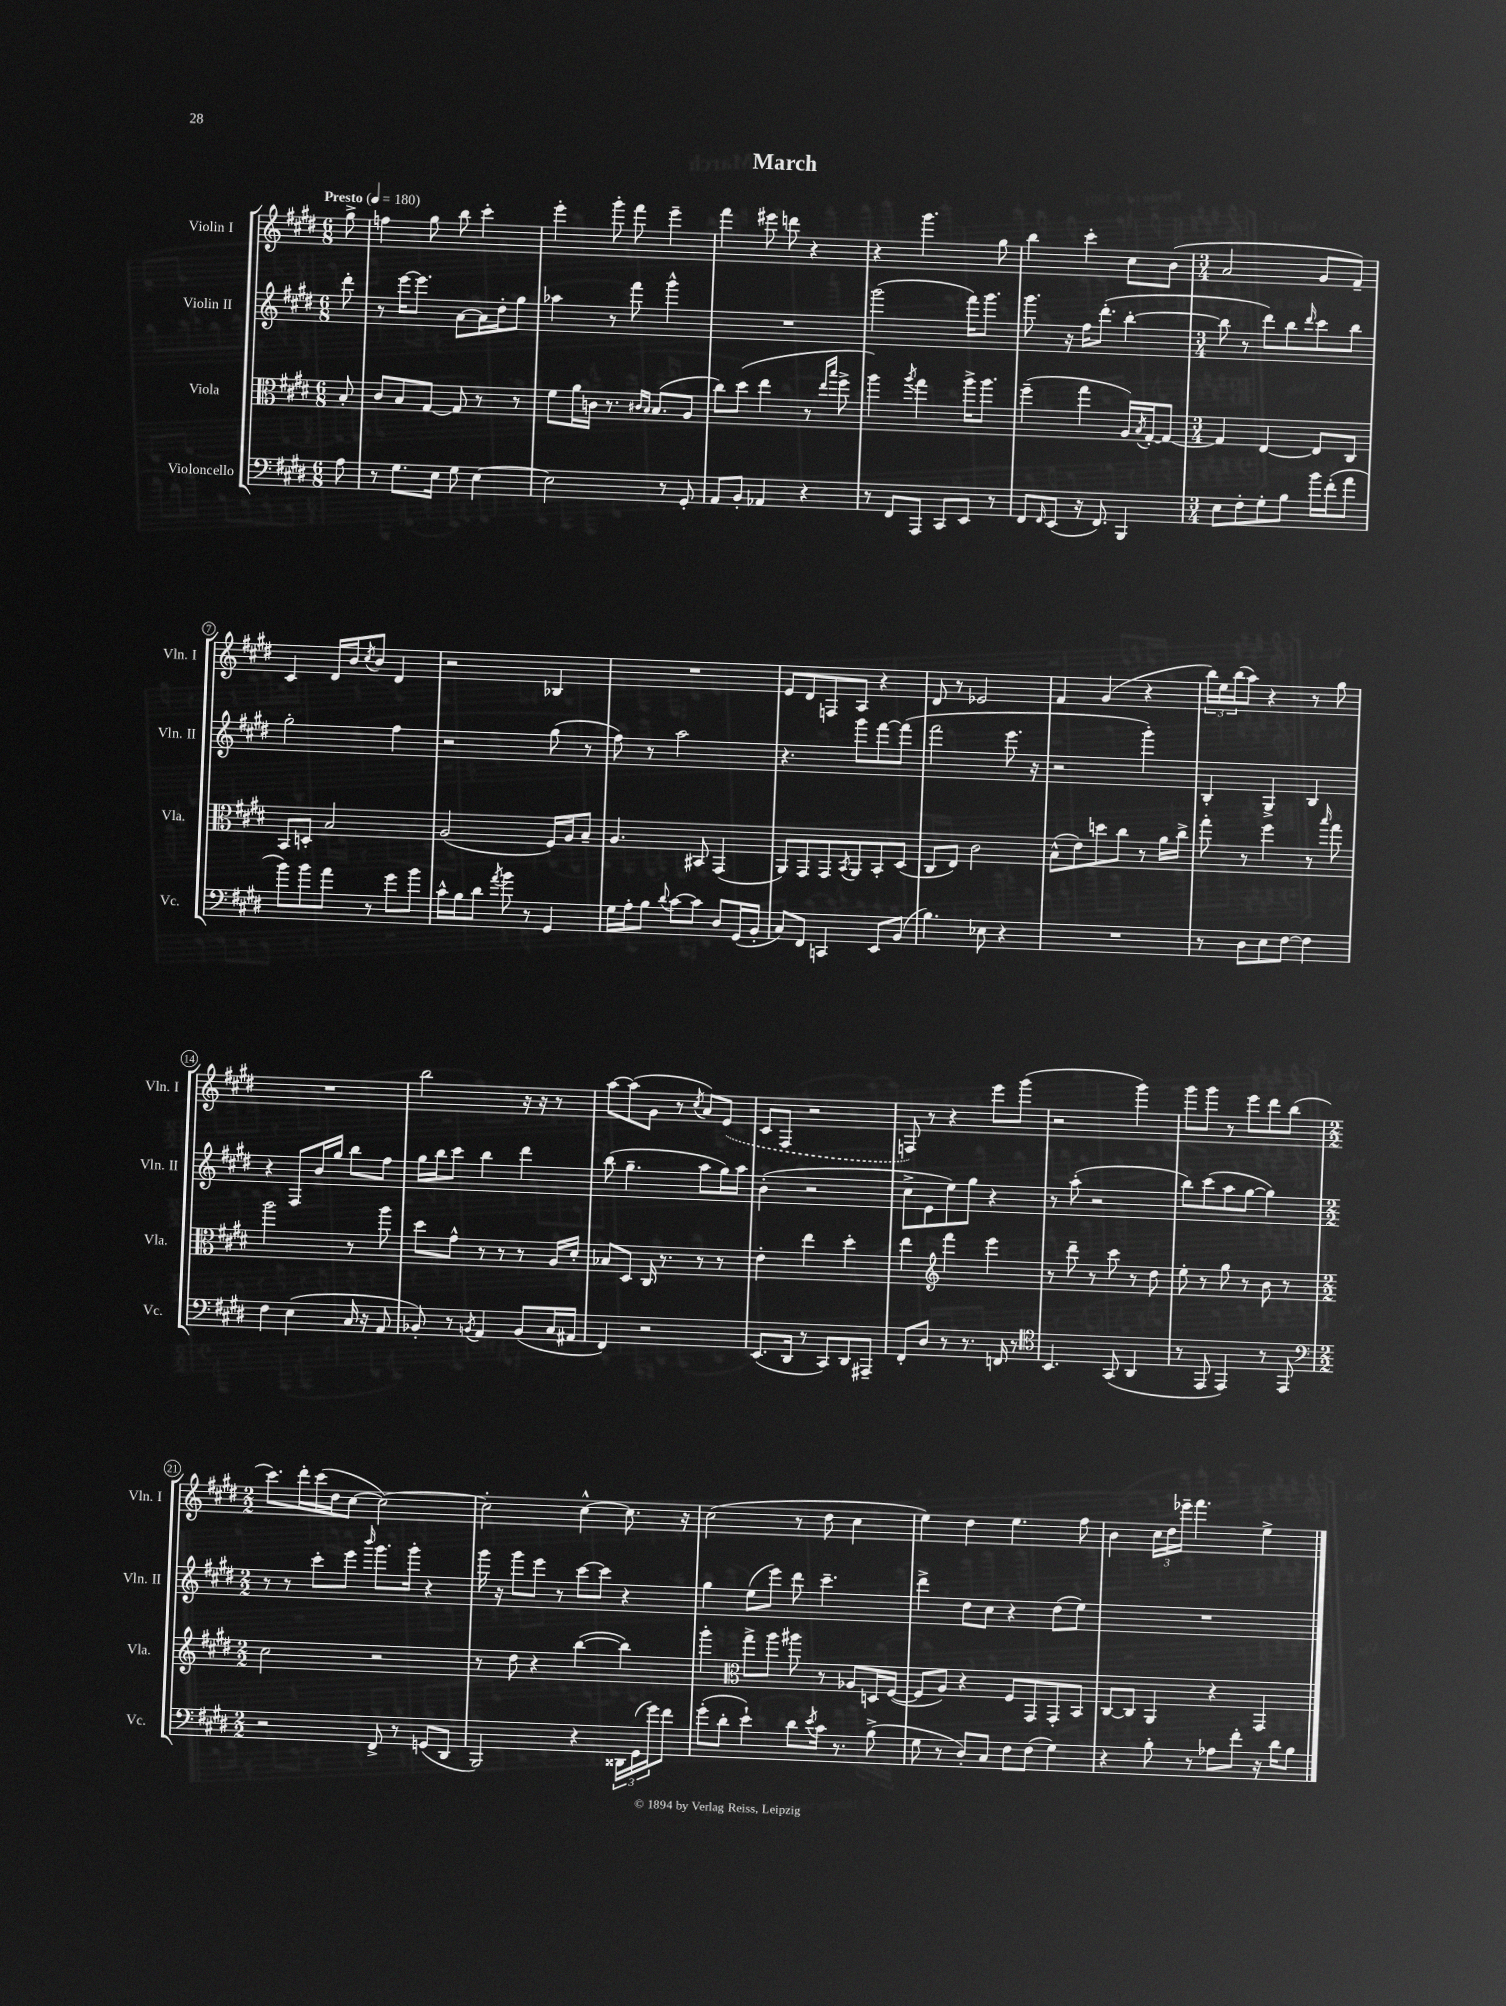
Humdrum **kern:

**kern	**kern	**kern	**kern
*staff4	*staff3	*staff2	*staff1
*clefF4	*clefC3	*clefG2	*clefG2
*k[f#c#g#d#]	*k[f#c#g#d#]	*k[f#c#g#d#]	*k[f#c#g#d#]
*M6/8	*M6/8	*M6/8	*M6/8
*MM180	*MM180	*MM180	*MM180
8A	8B'	8ddd#'	8gg#^
=	=	=	=
8r	8c#	8r	4ff
8.G#	8B	[16eee	.
.	.	8.eee]	.
.	[8G#	.	8gg#
16E	.	.	.
8G#	8G#]	[8a	8bb
[4E	8r	16a]	4ccc#'
.	.	16dd#'	.
.	8r	8gg#	.
=	=	=	=
2E]	8f#	4aa-	4eee'
.	16a	.	.
.	16c	.	.
.	8.r	8r	8ggg#'
.	.	8fff#	8fff#
.	16qqc#	.	.
.	16qqB	.	.
.	(8.B	.	.
8r	.	4ggg#^^	4eee~
8GG#'	8A	.	.
=	=	=	=
8AA	8cc#)	2.r	4fff#
8BB'	(8dd#	.	.
4AA-	4ee	.	8eee#
.	.	.	8ddd
4r	8r	.	4r
.	16qqee	.	.
.	16qqbb	.	.
.	8ff#^	.	.
=	=	=	=
8r	4aa)	(2ggg#	4r
8FF#	.	.	.
.	8qaa	.	.
8AAA	4gg#	.	4.ggg#
8CC#	.	.	.
8EE	16aa^	16fff#)	.
.	8.aa	8.ggg#	.
8r	.	.	8gg#
=	=	=	=
8FF#	(4ff#~	8.ggg#	4bb
16qqFF#	.	.	.
(8EE	.	.	.
.	.	16r	.
16r	4gg#	16ff#	4ccc#'
8.FF#)	.	(8.ddd#'	.
4BBB	16A)	[4bb'	8cc#
.	8qB	.	.
.	[16G#'	.	.
.	8G#_	.	(8b
=	=	=	=
*M3/4	*M3/4	*M3/4	*M3/4
8E	4G#]	8bb]	2a
8F#'	.	8r	.
8G#'	[4E	8ddd#)	.
8B	.	8bb	.
.	.	16qqddd#	.
16b	8E]	8ccc#	8g#
(16f#'	.	.	.
8a	8C#	8bb	8f#~)
=	=	=	=
8b)	8BB	2gg#'	4c#
8b	8D'	.	.
8a	2B	.	16d#
.	.	.	16b
.	.	.	8qcc#
8r	.	.	8b
8g#	.	4ff#	4d#
8b	.	.	.
=	=	=	=
16c#^^	(2A	2r	2r
16B	.	.	.
8d#	.	.	.
8qa	.	.	.
8b	.	.	.
8r	.	.	.
4GG#	16F#)	(8gg#	4B-
.	16A	.	.
.	8B~	8r	.
=	=	=	=
16G#	4.A	8ff#)	2.r
16A'	.	.	.
8B	.	8r	.
8qqd#	.	.	.
[8c#	.	2aa	.
8c#]	8BB#	.	.
8D#	(4GG#	.	.
(16GG#	.	.	.
16BB'	.	.	.
=	=	=	=
8C#)	8AA)	4.r	8e
8FF#	8GG#	.	8d#
4CC	8GG#	.	8F
.	8qBB	.	.
.	8AA	8ggg#	8A
8EE	8BB'	[8fff#	4r
(8BB	(8D#	(8fff#]	.
=	=	=	=
4.B)	8C#	2fff#	8d#
.	8E)	.	8r
.	2c#	.	2e-
8E-	.	.	.
4r	.	8.eee	.
.	.	16r	.
=	=	=	=
2.r	(8B^^	2r	4f#
.	8e)	.	.
.	8dd	.	(4g#
.	8cc#	.	.
.	8r	4ggg#')	4r
.	16a	.	.
.	16cc#^	.	.
=	=	=	=
8r	8gg#'	4B'	24bb)
.	.	.	24ee
.	.	.	(24bb
8D#	8r	.	8aa)
8E	4ff#	4G#^	4r
[8F#	.	.	.
4F#]	8r	4B	8r
.	16qqbb	.	.
.	8gg#	.	8gg#
=	=	=	=
4F#	2aa	4r	2.r
(4E	.	8F#	.
.	.	16b	.
.	.	16gg#	.
16C#	8r	8bb	.
16r	.	.	.
8AA	8aa	8ff#	.
=	=	=	=
8BB-')	8dd#	16gg#	2bb
.	.	16bb	.
8r	8g#^^	8ccc#	.
8qBB	.	.	.
4AA	8r	4bb	.
.	8r	.	.
(8BB	8r	4ddd#	16r
.	.	.	16r
16C#	16A	.	8r
16AA#	16d#'	.	.
=	=	=	=
4FF#)	8B-	(8bb	[8aa
.	8D#	4.gg#~	(8aa]
2r	16C#	.	8g#
.	8.r	.	.
.	.	.	8r
.	.	.	8qcc#
.	8r	8aa	8a)
.	8r	16gg#)	(8e
.	.	16aa	.
=	=	=	=
(8.EE	4e'	(4b'	8c#
.	.	.	8F#
16DD#	.	.	.
8r	4ee	2r	2r
8CC#)	.	.	.
8DD#	4dd#'	.	.
8AAA#~	.	.	.
=	=	=	=
8FF#'	4ee	8cc#^	8F)
8D#	.	8e	8r
*	*clefG2	*	*
8r	4fff#	8ee)	4r
8.r	.	8gg#	.
.	4eee	4r	8eee
16FF	.	.	.
8r	.	.	(8ggg#
=	=	=	=
*clefC4	*	*	*
4.BB	8r	8r	2r
.	8ddd#~	(8aa'	.
.	8r	2r	.
(8GG#	8ccc#	.	.
4AA	8r	.	4ggg#)
.	8dd#	.	.
=	=	=	=
8r	8ee'	8bb)	8ggg#
8EE	8r	(8ccc#	8ggg#
4EE)	8gg#	8aa	8r
.	8r	[8gg#	8eee
8r	8b	4gg#])	8ddd#
8EE	8r	.	(8bb
=	=	=	=
*clefF4	*	*	*
*M2/2	*M2/2	*M2/2	*M2/2
2r	2cc#	8r	8.ccc#)
.	.	8r	.
.	.	.	16ddd#'
.	.	8ccc#'	(16ccc#
.	.	.	16dd#
.	.	8eee	[8cc#
.	.	16qqbbb	.
8FF#^	2r	8.ggg#	2cc#_)
8r	.	.	.
.	.	16ggg#'	.
(8GG	.	4r	.
8DD#	.	.	.
=	=	=	=
2BBB)	8r	16ggg#	2cc#']
.	.	16r	.
.	8dd#	8ggg#	.
.	4r	8eee	.
.	.	8r	.
4r	([4bb	[8ccc#	[4cc#^^
.	.	8ccc#]	.
24DD##	4bb])	4r	8.cc#]
(24GG#	.	.	.
24g#)	.	.	.
8f#	.	.	.
.	.	.	16r
=	=	=	=
(8g#'	4ggg#'	4gg#	(2cc#
8d#'	.	.	.
*	*clefC3	*	*
4e`)	8gg#^	(8ee	.
.	8aa	8eee)	.
8d#	8aa#	8ddd#	8r
8qe	.	.	.
16c#	8r	4.ccc#~	8dd#
8.r	.	.	.
.	8A-	.	4cc#
(8B^	16D	.	.
.	([16F#	.	.
=	=	=	=
8G#	8F#]	4ddd#^	4ee)
8r	8A)	.	.
8D#')	4r	8dd#	4dd#
8C#	.	8cc#	.
8F#	8F#	4r	4.ee
(8F#	8GG#	.	.
4G#)	8GG#'	(8dd#	.
.	8BB	8ee)	8ff#
=	=	=	=
4r	[8C#	1r	4b
.	8C#]	.	.
8B'	4AA	.	24cc#
.	.	.	24dd#
.	.	.	24eee-~
8r	.	.	4.fff#
8A-	4r	.	.
8f#'	.	.	.
16r	4GG#	.	4ee^
16d#	.	.	.
8B	.	.	.
==	==	==	==
*-	*-	*-	*-
